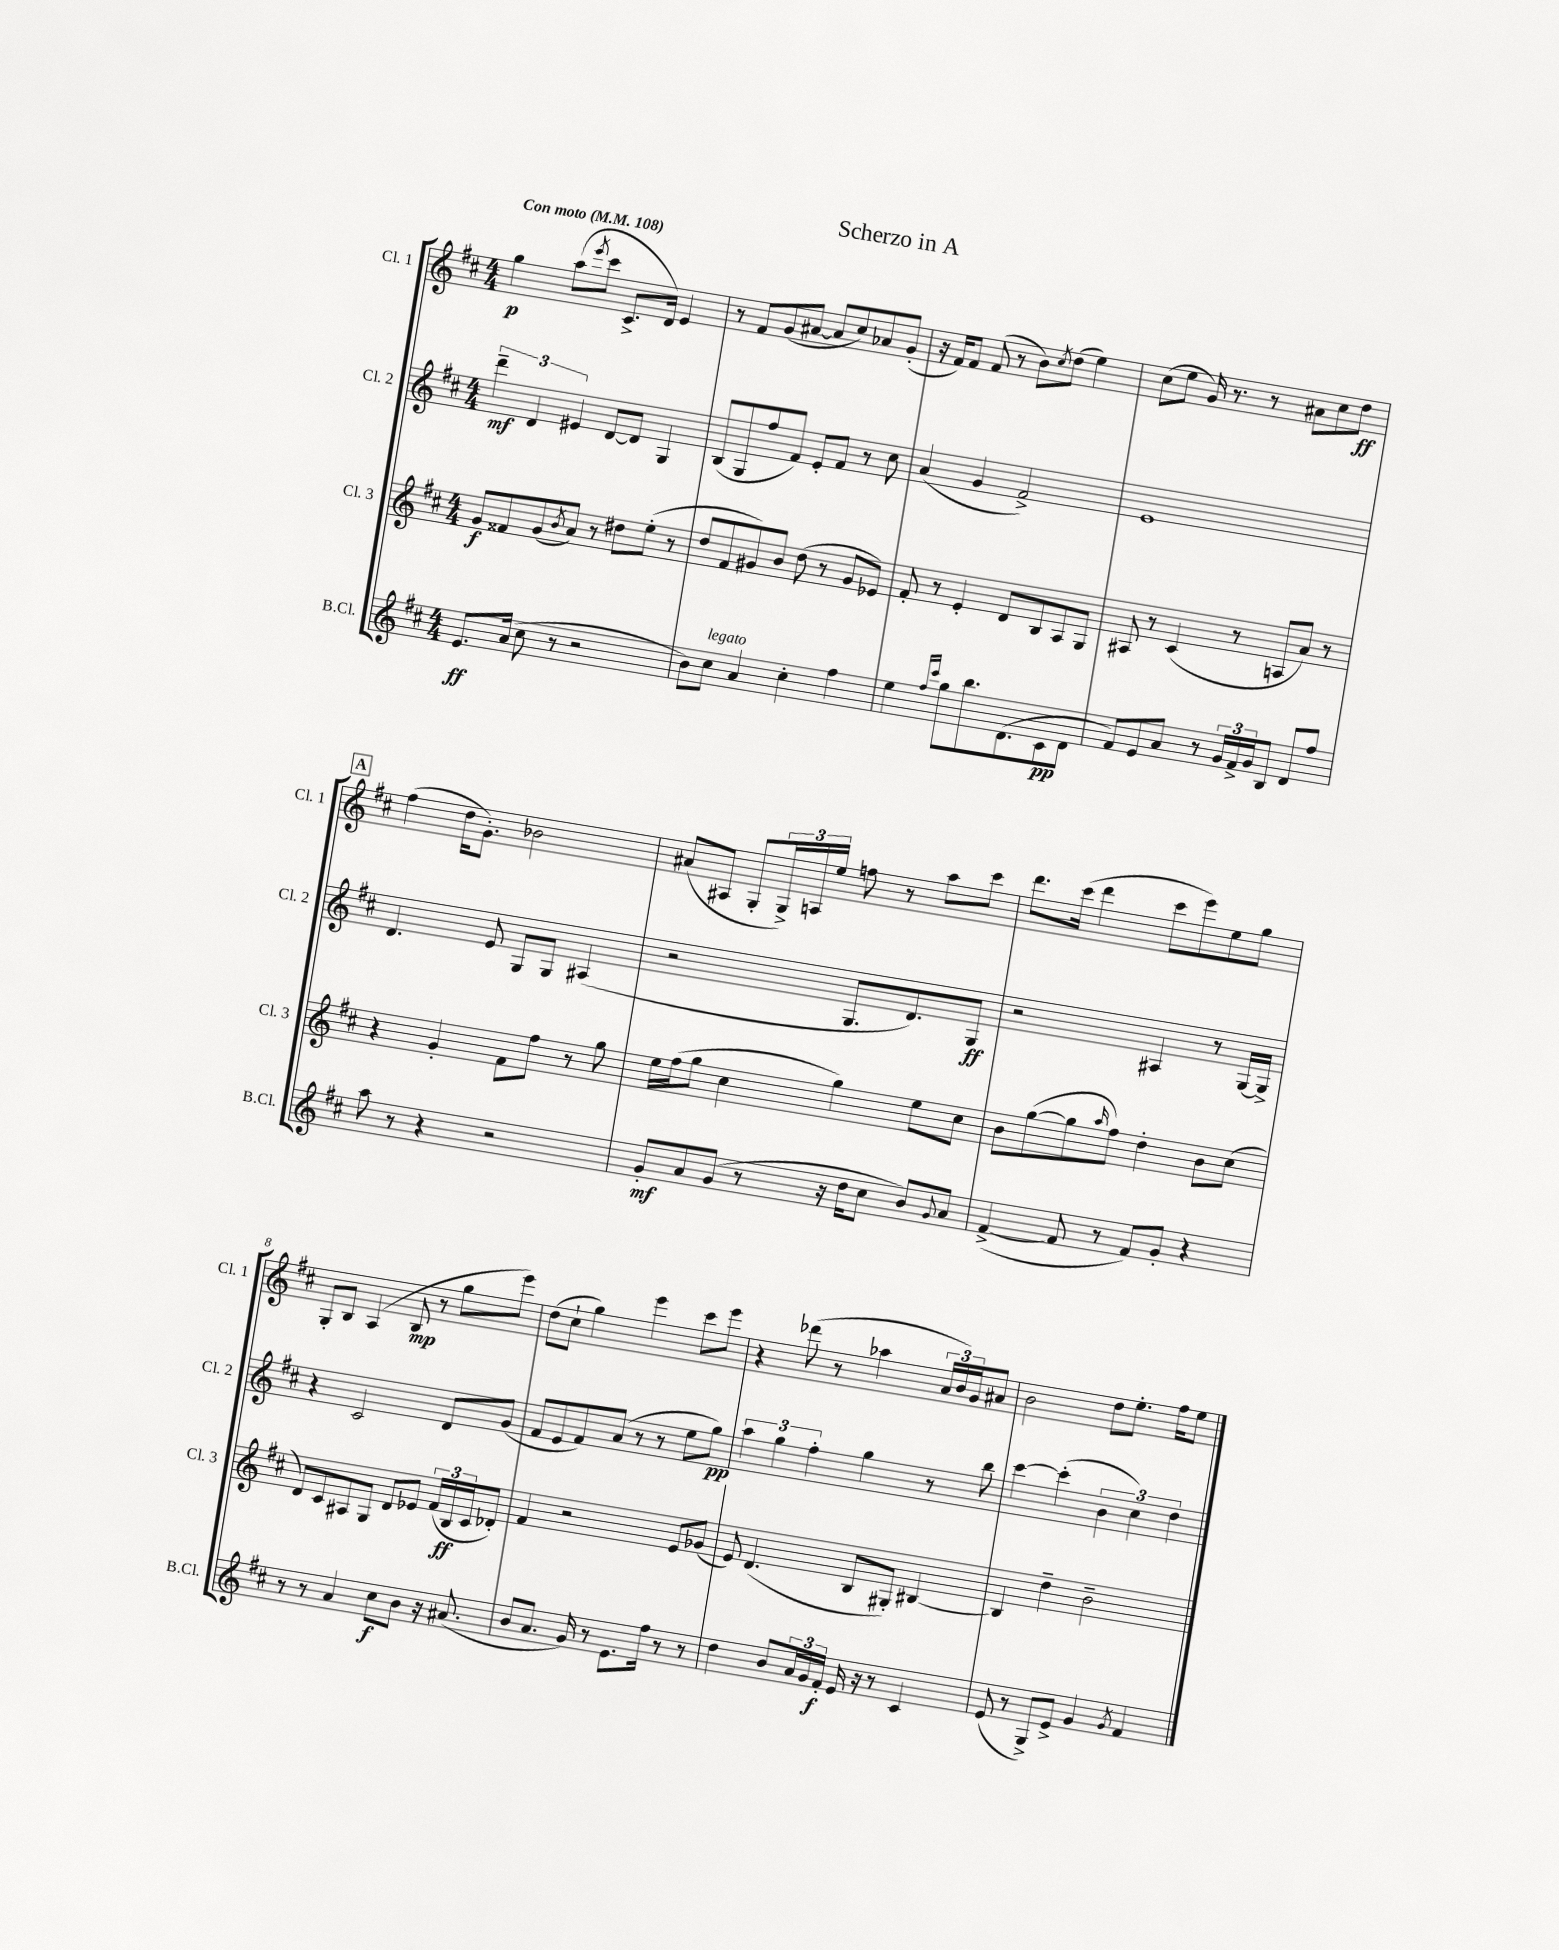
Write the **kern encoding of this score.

**kern	**kern	**kern	**kern
*staff4	*staff3	*staff2	*staff1
*clefG2	*clefG2	*clefG2	*clefG2
*k[f#c#]	*k[f#c#]	*k[f#c#]	*k[f#c#]
*M4/4	*M4/4	*M4/4	*M4/4
*MM108	*MM108	*MM108	*MM108
8.e	8g	6ddd~	4gg
.	8f##	.	.
.	.	6d	.
(16a	.	.	.
8cc#	(8g	.	(8aa
.	.	6e#	.
.	8qb	.	8qeee
8r	8a)	.	8ccc#
2r	8r	[8d	8.c#^
.	8dd#	8d]	.
.	.	.	16d)
.	(8ee'	4G	4e
.	8r	.	.
=	=	=	=
8b)	8dd	(8B	8r
8cc#	8f#	8G	8f#
4a	8g#)	8ff#	(8g
.	8b	8f#)	[8a#
4cc#'	(8dd	8e'	8a#]
.	8r	8f#	8cc#)
4ff#	8g#	8r	8a-
.	8e-)	8cc#	(8g'
=	=	=	=
4ee	8f#'	(4a	16r
.	.	.	16f#)
.	8r	.	8f#
16qqff#	.	.	.
16qqccc#	.	.	.
8gg	4e'	4g	(8f#
8.bb	.	.	8r
.	8d	2f#^)	8b)
(8.d	.	.	.
.	.	.	8qcc#
.	8B	.	(8dd
8c#	8A	.	4ee)
8d	8G	.	.
=	=	=	=
8f#)	8A#	1e	(8cc#
8e	8r	.	8ee
8a	(4c#	.	16g)
.	.	.	8.r
8r	.	.	.
24g	8r	.	8r
24f#^	.	.	.
24g	.	.	.
8B	8A	.	8a#
8d	8a)	.	8cc#
8ff#	8r	.	8dd
=	=	=	=
8aa	4r	4.d	(4ff#
8r	.	.	.
4r	4g'	.	16dd
.	.	.	8.g')
.	.	8e	.
2r	8f#	8G	2b-
.	8ff#	8G	.
.	8r	(4A#	.
.	8gg	.	.
=	=	=	=
8g'	16ee	2r	(8a#
.	(16ff#	.	.
8a	8gg	.	8A#
(8g	4cc#	.	8G'
8r	.	.	24G^)
.	.	.	24A
.	.	.	24ee
16r	4gg)	8.G	8ff
16dd	.	.	.
8cc#	.	.	8r
.	.	8.d)	.
8b)	8ee	.	8aa
8qqg	.	.	.
8a	8cc#	8G	8ccc#
=	=	=	=
([4f#^	8b	2r	8.ddd
.	([8gg	.	.
.	.	.	(16ccc#
8f#]	8gg]	.	4ddd
.	16qqaa	.	.
8r	8ff#)	.	.
8f#)	4dd'	4A#	8ccc#
8g'	.	.	8eee)
4r	8b	8r	8ee
.	(8cc#	[16G	8gg
.	.	16G^]	.
=	=	=	=
8r	8d)	4r	8G'
8r	8c#	.	8B
4a	8A#	2c#	(4A
.	8G	.	.
8cc#	8d	.	8B
8b	8e-	.	8r
16r	(24f#	8d	8gg
.	24B	.	.
(8.a#	.	.	.
.	24c#	.	.
.	8d-')	(8g	8eee)
=	=	=	=
8b	4f#	8f#	(8dd
8.a	.	8e	8cc#`
.	2r	8f#)	4gg)
16g)	.	.	.
8r	.	(8a	.
8.e	.	8r	4eee
.	.	8r	.
16ff#	.	.	.
8r	8e	8ee	8ccc#
8r	(8g-	8gg)	8eee
=	=	=	=
4dd	8e)	6aa	4r
.	(4.d	.	.
.	.	6gg	.
8b	.	.	(8ddd-
.	.	6ff#'	.
24a	.	.	8r
24g	.	.	.
24f#'	.	.	.
16e	8B	4gg	4aa-
16r	.	.	.
8r	8G#')	.	.
4c#	[4B#	8r	24a
.	.	.	24b)
.	.	.	24g
.	.	8bb	8a#
=	=	=	=
(8e	4B#]	[4ccc#	2b
8r	.	.	.
8G^)	4dd~	(4ccc#']	.
8e^	.	.	.
4g	2b~	6b	8dd
.	.	.	8.ee'
.	.	6cc#)	.
8qg	.	.	.
4f#	.	.	.
.	.	.	16ff#
.	.	6dd	.
.	.	.	8ee
==	==	==	==
*-	*-	*-	*-
